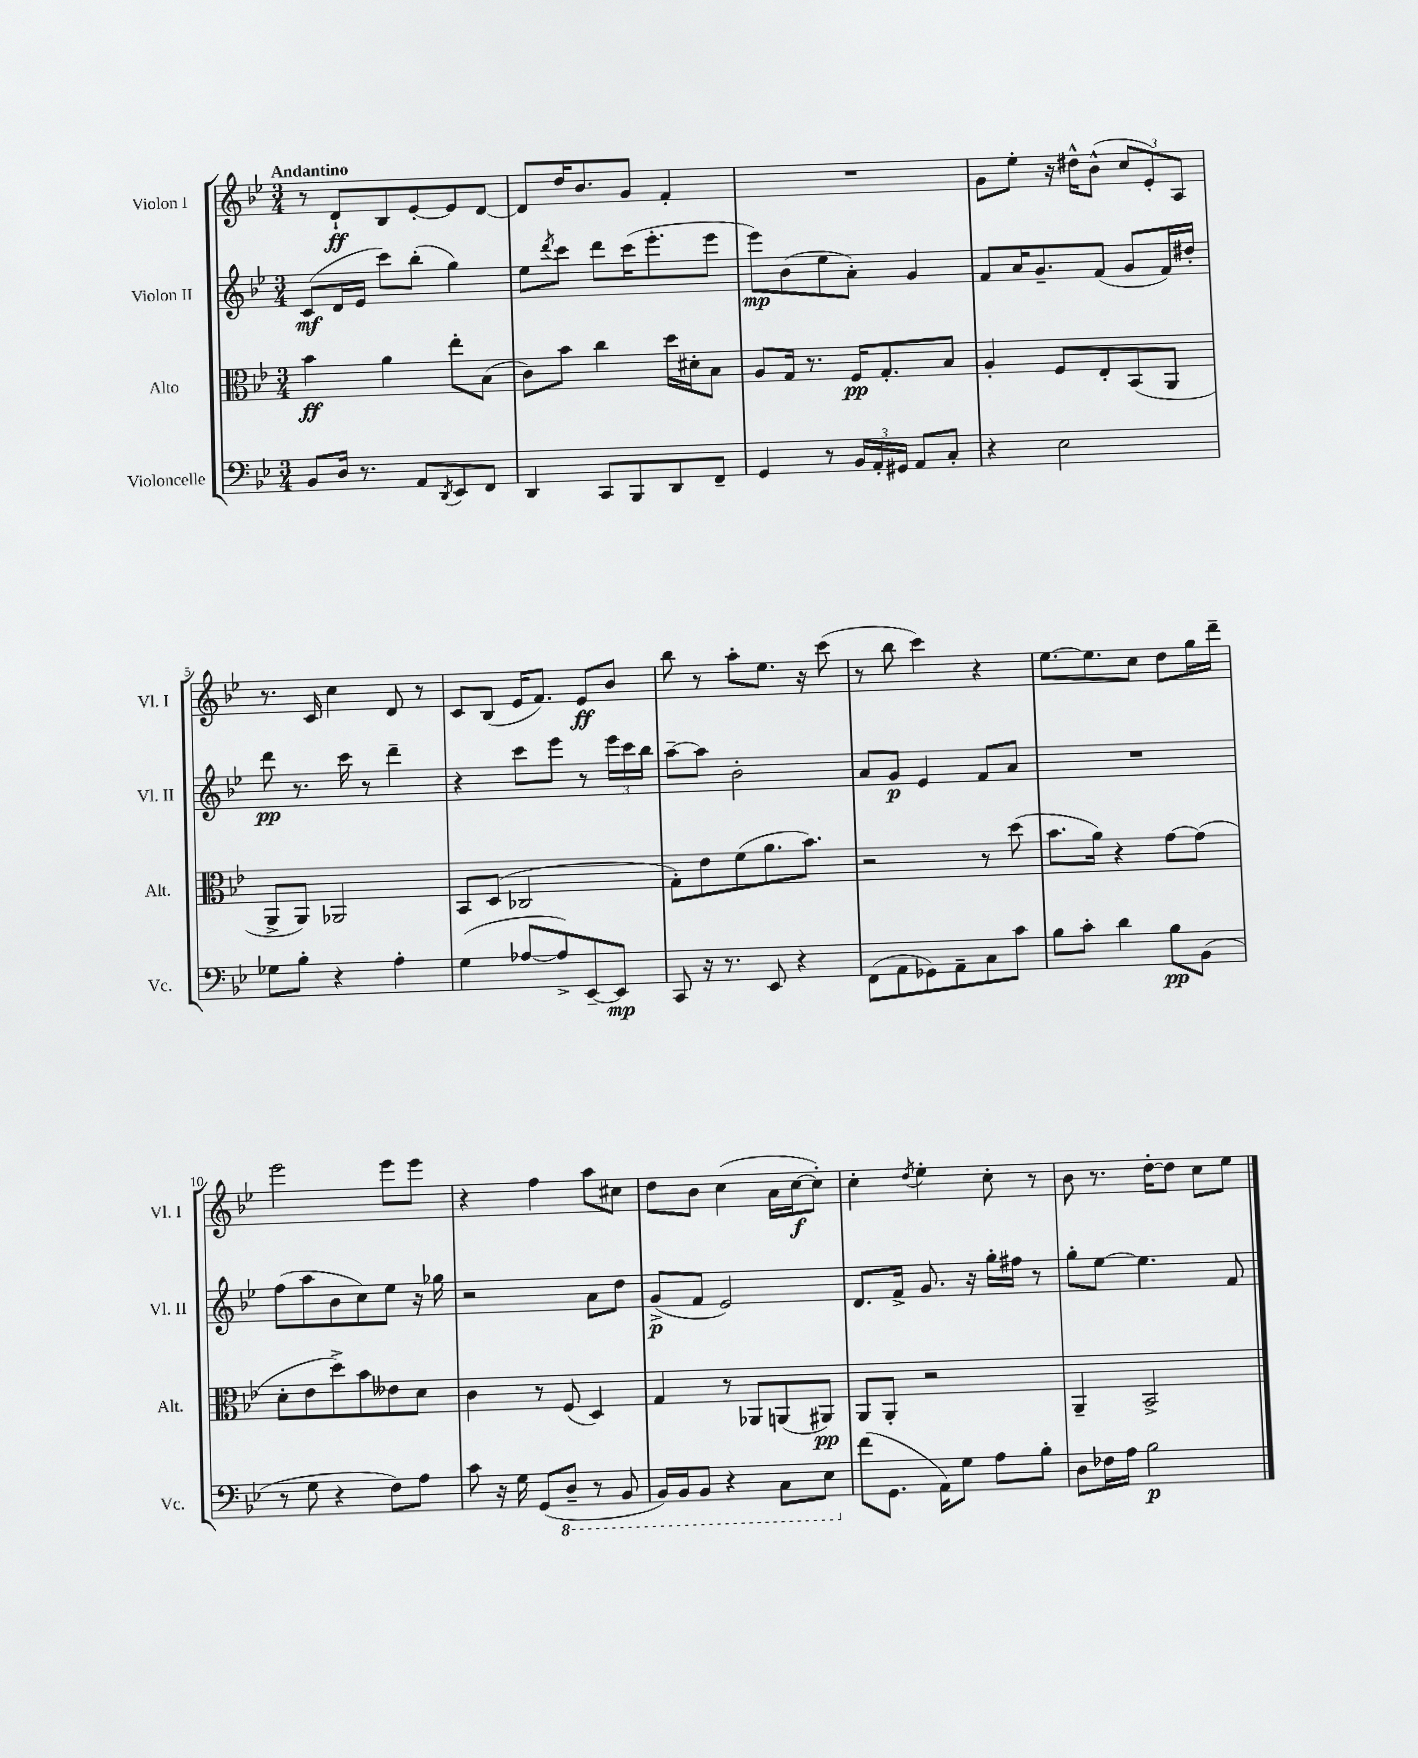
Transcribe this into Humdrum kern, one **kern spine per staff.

**kern	**dynam	**kern	**dynam	**kern	**dynam	**kern	**dynam
*part4	*part4	*part3	*part3	*part2	*part2	*part1	*part1
*staff4	*staff4	*staff3	*staff3	*staff2	*staff2	*staff1	*staff1
*I"Violoncelle	*	*I"Alto	*	*I"Violon II	*	*I"Violon I	*
*I'Vc.	*	*I'Alt.	*	*I'Vl. II	*	*I'Vl. I	*
*clefF4	*	*clefC3	*	*clefG2	*	*clefG2	*
*k[b-e-]	*	*k[b-e-]	*	*k[b-e-]	*	*k[b-e-]	*
*M3/4	*	*M3/4	*	*M3/4	*	*M3/4	*
=1	=1	=1	=1	=1	=1	=1	=1
!	!	!	!	!	!	!LO:TX:a:B:t=Andantino	!
8BB-/L	.	4b-\	ff	(8c/L	mf	8r	.
16D/Jk	.	.	.	16d/L	.	8d`/L	ff
8.r	.	.	.	16e-/JJ	.	.	.
.	.	4a\	.	8ccc\L)	.	8B-/	.
8AA/L	.	.	.	(8bb-'\J	.	[8e-'/	.
8qDD/	.	.	.	.	.	.	.
8EE-/	.	8ee-'\L	.	4gg\)	.	8e-/]	.
8FF/J	.	(8B-\J	.	.	.	[8d/J	.
=2	=2	=2	=2	=2	=2	=2	=2
4DD/	.	8c\L)	.	8ee-\L	.	8d/L]	.
.	.	.	.	8qddd/	.	.	.
.	.	8b-\J	.	8ccc\J	.	16dd/K	.
.	.	.	.	.	.	8.b-/	.
8CC/L	.	4cc\	.	8ddd\L	.	.	.
8BBB-/	.	.	.	(16ccc\K	.	8g/J	.
.	.	.	.	8.eee-'\	.	.	.
8DD/	.	16dd\LL	.	.	.	4f'/	.
.	.	16d#X'\J	.	.	.	.	.
8FF~/J	.	8B-\J	.	8eee-\J	.	.	.
=3	=3	=3	=3	=3	=3	=3	=3
4GG/	.	8A/L	.	8eee-\L)	mp	2.r	.
.	.	16G/Jk	.	(8b-\	.	.	.
.	.	8.r	.	.	.	.	.
8r	.	.	.	8ee-\	.	.	.
24BB-/LL	.	16F/KL	pp	8a'\J)	.	.	.
24AA'/	.	.	.	.	.	.	.
.	.	8.G'/	.	.	.	.	.
24GG#X/JJ	.	.	.	.	.	.	.
8AA/L	.	.	.	4g/	.	.	.
8C'/J	.	8B-/J	.	.	.	.	.
=4	=4	=4	=4	=4	=4	=4	=4
4r	.	4A'/	.	8f/L	.	8g\L	.
.	.	.	.	16a/K	.	8ee-'\J	.
.	.	.	.	8.g~/	.	.	.
2E-\	.	8F/L	.	.	.	16r	.
.	.	.	.	.	.	16dd#X^^\KL	.
.	.	8E-'/	.	(8f/J	.	(8b-^^\J	.
.	.	(8BB-/	.	8g/L	.	12cc/L	.
.	.	.	.	.	.	12e-'/)	.
.	.	8AA/J	.	16f/L)	.	.	.
.	.	.	.	.	.	12A/J	.
.	.	.	.	16dd#X'/JJ	.	.	.
!!LO:LB:g=z
=5	=5	=5	=5	=5	=5	=5	=5
8G-X\L	.	8AA^/L	.	8ddd\	pp	8.r	.
8B-'\J	.	8AA/J)	.	8.r	.	.	.
.	.	.	.	.	.	16c/	.
4r	.	2AA-X/	.	.	.	4cc\	.
.	.	.	.	16ccc\	.	.	.
.	.	.	.	8r	.	.	.
4A'\	.	.	.	4ddd~\	.	8d/	.
.	.	.	.	.	.	8r	.
=6	=6	=6	=6	=6	=6	=6	=6
(4G\	.	8BB-/L	.	4r	.	8c/L	.
.	.	(8D/J	.	.	.	(8B-/J	.
[8A-X/L	.	2C-X/	.	8ccc\L	.	16e-/KL	.
.	.	.	.	.	.	8.f/J)	.
8A-^/])	.	.	.	8eee-\J	.	.	.
[8EE-~/	.	.	.	8r	.	8e-/L	ff
8EE-/J]	mp	.	.	24eee-\LL	.	8b-/J	.
.	.	.	.	24ccc\	.	.	.
.	.	.	.	24bb-\JJ	.	.	.
=7	=7	=7	=7	=7	=7	=7	=7
8CC/	.	8G'\L)	.	[8aa~\L	.	8bb-\	.
16r	.	8e-\	.	8aa\J]	.	8r	.
8.r	.	.	.	.	.	.	.
.	.	(8f\	.	2b-'\	.	8aa'\L	.
8EE-/	.	8.a\	.	.	.	8.ee-\J	.
4r	.	.	.	.	.	.	.
.	.	8.b-\J)	.	.	.	16r	.
.	.	.	.	.	.	(8ccc\	.
=8	=8	=8	=8	=8	=8	=8	=8
(8FF\L	.	2r	.	8a/L	.	8r	.
8AA\	.	.	.	8g/J	p	8bb-\	.
8GG-X\)	.	.	.	4e-/	.	4ccc\)	.
8AA~\	.	.	.	.	.	.	.
8C\	.	8r	.	8f/L	.	4r	.
8c\J	.	(8dd\	.	8a/J	.	.	.
=9	=9	=9	=9	=9	=9	=9	=9
8B-\L	.	8.b-\L	.	2.r	.	[8.ee-\L	.
8c'\J	.	.	.	.	.	.	.
.	.	16a\Jk)	.	.	.	8.ee-\]	.
4d\	.	4r	.	.	.	.	.
.	.	.	.	.	.	8cc\J	.
8B-\L	pp	[8g\L	.	.	.	8dd\L	.
(8BB-\J	.	(8g\J]	.	.	.	16gg\L	.
.	.	.	.	.	.	16ddd~\JJ	.
!!LO:LB:g=z
=10	=10	=10	=10	=10	=10	=10	=10
8r	.	8d'\L	.	(8ff\L	.	2eee-\	.
8G\	.	8e-\	.	8aa\	.	.	.
4r	.	8dd^\)	.	8b-\	.	.	.
.	.	8b-\	.	8cc\)	.	.	.
8F\L)	.	8e--X\	.	8ee-\J	.	8eee-\L	.
8A\J	.	8d\J	.	16r	.	8eee-\J	.
.	.	.	.	16gg-X\	.	.	.
=11	=11	=11	=11	=11	=11	=11	=11
8c\	.	4c\	.	2r	.	4r	.
16r	.	.	.	.	.	.	.
16G\	.	.	.	.	.	.	.
(8GG/L	.	8r	.	.	.	4ff\	.
*8ba	*	*	*	*	*	*	*
8DD~/J	.	(8F/	.	.	.	.	.
8r	.	4D/)	.	8a\L	.	8aa\L	.
8BBB-/	.	.	.	8dd\J	.	8cc#X\J	.
=12	=12	=12	=12	=12	=12	=12	=12
16BBB-/LL)	.	4G/	.	(8g^/L	p	8dd\L	.
16BBB-/J	.	.	.	.	.	.	.
8BBB-/J	.	.	.	8f/J	.	8b-\J	.
4r	.	8r	.	2e-/)	.	(4cc\	.
.	.	8AA-X/L	.	.	.	.	.
8CC\L	.	(8AAn/	.	.	.	16a\LL	.
.	.	.	.	.	.	[16cc\J	f
8EE-\J	.	8AA#X/J)	pp	.	.	8cc'\J])	.
=13	=13	=13	=13	=13	=13	=13	=13
*X8ba	*	*	*	*	*	*	*
(8f\L	.	8AA/L	.	8.d/L	.	4cc'\	.
8.GG\J	.	8AA'/J	.	.	.	.	.
.	.	.	.	16f^/Jk	.	.	.
.	.	.	.	.	.	8qdd/	.
.	.	2r	.	8.g/	.	4ee-'\	.
16AA\KL)	.	.	.	.	.	.	.
8G\J	.	.	.	.	.	.	.
.	.	.	.	16r	.	.	.
8A\L	.	.	.	16gg'\LL	.	8cc'\	.
.	.	.	.	16ff#X\JJ	.	.	.
8B-'\J	.	.	.	8r	.	8r	.
=14	=14	=14	=14	=14	=14	=14	=14
8D\L	.	4AA~/	.	8gg'\L	.	8b-\	.
16F-X\L	.	.	.	[8ee-\J	.	8.r	.
16A\JJ	.	.	.	.	.	.	.
2B-\	p	2BB-^/	.	4.ee-\]	.	.	.
.	.	.	.	.	.	[16dd'\KL	.
.	.	.	.	.	.	8dd\J]	.
.	.	.	.	.	.	8cc\L	.
.	.	.	.	8f/	.	8ee-\J	.
==	==	==	==	==	==	==	==
*-	*-	*-	*-	*-	*-	*-	*-
